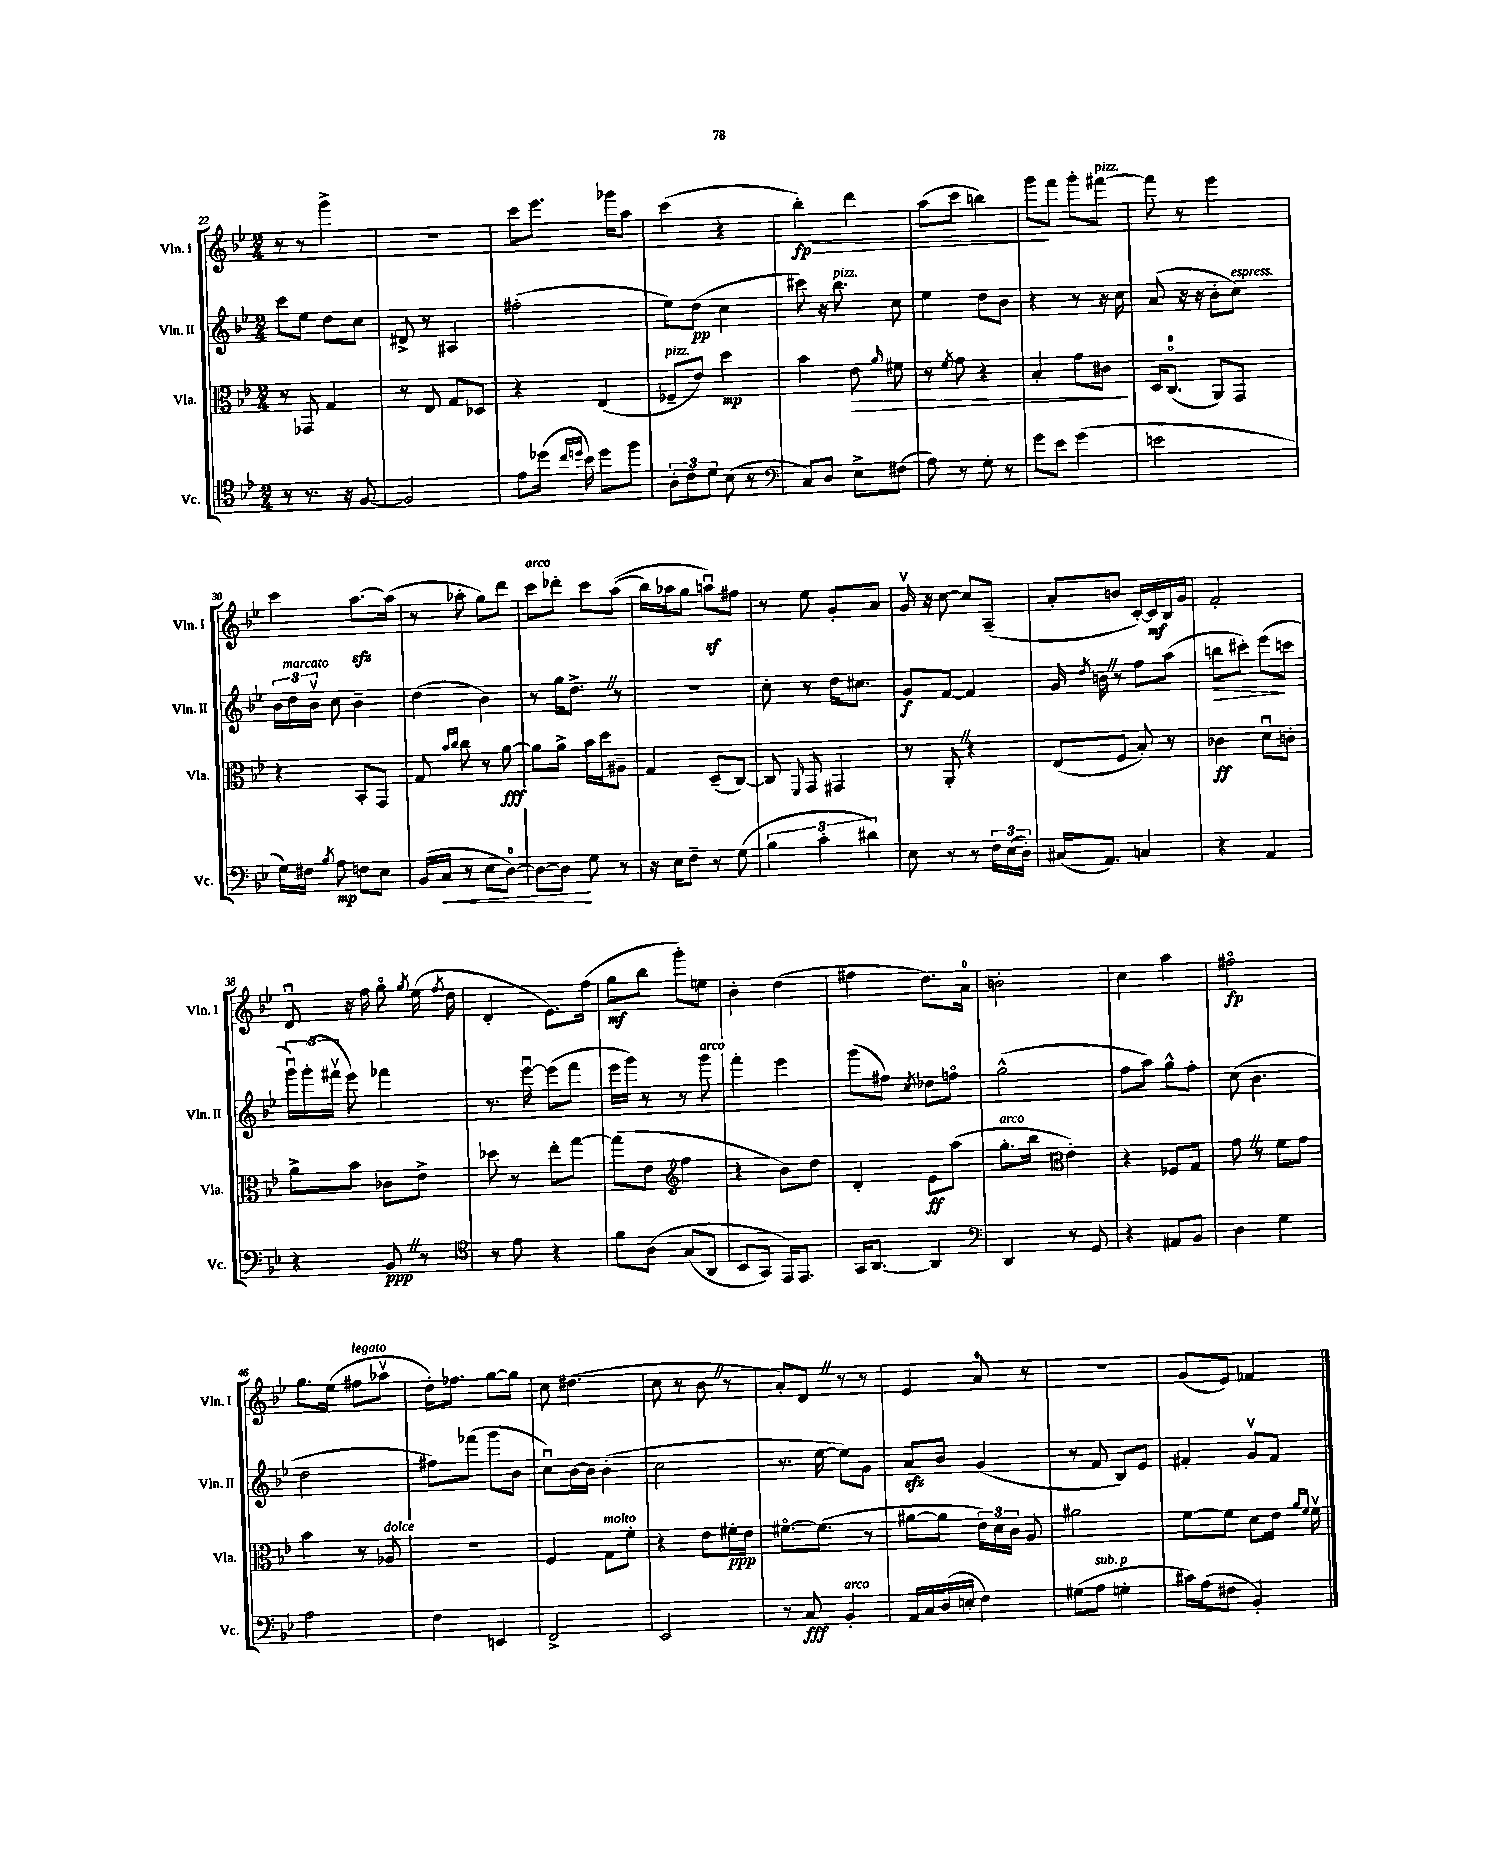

**kern	**kern	**kern	**kern
*staff4	*staff3	*staff2	*staff1
*clefC4	*clefC3	*clefG2	*clefG2
*k[b-e-]	*k[b-e-]	*k[b-e-]	*k[b-e-]
*M2/4	*M2/4	*M2/4	*M2/4
8r	8r	8ccc	8r
8.r	8GG-	8ee-	8r
.	4G	8dd	4ggg^
16r	.	.	.
[8F	.	8cc	.
=	=	=	=
2F]	8r	8d#^	2r
.	8E-	8r	.
.	8G	4A#	.
.	8D-	.	.
=	=	=	=
8e-	4r	(2ff#'	8ccc
(16dd-	.	.	8.eee-
16qqcc	.	.	.
16qqdd	.	.	.
16b-)	.	.	.
8dd	(4E-	.	.
.	.	.	16ggg-
8ff	.	.	8aa
=	=	=	=
12A'	8F-~	8ee-)	(4ccc
12c	.	.	.
.	8e-)	(8dd	.
12d	.	.	.
(8B-	4dd	4cc	4r
8r	.	.	.
=	=	=	=
*clefF4	*	*	*
8C)	4b-	8ccc#)	4bb-')
8D	.	16r	.
.	.	8.bb-	.
8E-^	8e-	.	4ddd
.	16qqa	.	.
(8F#	8f#	8cc	.
=	=	=	=
8A)	8r	4ee-	(8aa
.	8qf	.	.
8r	8g	.	8ccc
8G'	4r	8dd	4bb)
8r	.	8b-	.
=	=	=	=
8g	4B-'	4r	8ggg
8e-	.	.	8fff
(4g	8g	8r	8ggg'
.	8c#	16r	[8fff#
.	.	16cc	.
=	=	=	=
2e	16D	(8a	8fff#]
.	(8.Co	.	.
.	.	16r	8r
.	.	16r	.
.	8AA)	8b-'	4eee-
.	8GG	8cc)	.
=	=	=	=
16G)	4r	24b-	4ccc
.	.	24dd	.
16F#	.	.	.
.	.	24b-v	.
8qB-	.	.	.
8A	.	8cc	.
8F	8BB-'	4b-~	[8.aa
8E-	8GG	.	.
.	.	.	(16aa]
=	=	=	=
(16BB-	8G	(4dd	8r
16C	.	.	.
.	16qqb-	.	.
.	16qqcc	.	.
8r	8cc	.	8aa-'
8E-	8r	4b-)	8gg)
[8D)	[8a	.	8ddd
=	=	=	=
8D_	8a]	8r	8ccc
8D]	8a^	16gg	8ddd-'
.	.	8.dd^	.
8G	16b-	.	8ccc
.	16dd	.	.
8r	8A#~	8r	&((8aa
=	=	=	=
16r	4G	2r	16bb-)
16E-	.	.	16aa-
8F~	.	.	8gg
8r	(8D~	.	8aau&)
(8G	[8C)	.	8ff#
=	=	=	=
6B-	8C]	8cc'	8r
.	16qqFF	.	.
.	8GG	8r	8ee-
6c'	.	.	.
.	4GG#	16dd	8g'
.	.	8.cc#	.
6d#)	.	.	.
.	.	.	8a
=	=	=	=
8E-	8r	8g	16gv
.	.	.	16r
8r	8AA'	[8f	[8cc
8r	4r	4f]	8cc]
24F	.	.	(8A~
(24E-	.	.	.
24D')	.	.	.
=	=	=	=
(16C#	(8E-	16g	8a'
.	.	8qdd	.
8.AA)	.	16b	.
.	8F	8r	8b
4C	8B-')	8ff	[16c')
.	.	.	16c]
.	8r	(8aa	16B-
.	.	.	16g
=	=	=	=
4r	4c-	8bb	2f'
.	.	8ccc#')	.
4AA	8du	(8eee-	.
.	8c'	8ccc	.
=	=	=	=
4r	8a^	24gggu)	8du
.	.	(24ggg'	.
.	.	24fff#v	.
.	8b-	8eee-)	16r
.	.	.	16ff
8BB-	8c-	4fff-	8ggo
.	.	.	8qgg
8r	8e-^	.	(16ee-
.	.	.	8qff
.	.	.	16dd
=	=	=	=
*clefC4	*	*	*
8r	8dd-	8.r	4d'
8e-	8r	.	.
.	.	[16eee-u	.
4r	8ee-'	(8eee-]	8.e-)
.	[8gg	8fff	.
.	.	.	(16ff
=	=	=	=
8f	(8gg]	16eee-	8gg
.	.	16ggg)	.
&(8A	8e-	8r	8bb-
*	*clefG2	*	*
(8G	4ff	8r	8ggg')
8AA	.	8ggg	8ee
=	=	=	=
8BB-	4r	4fff'	4b-'
8GG)	.	.	.
16EE-&)	8b-)	4eee-	(4dd
8.EE-	.	.	.
.	8dd	.	.
=	=	=	=
16GG	4d'	(8ggg	4ff#
[8.AA	.	.	.
.	.	8ff#)	.
.	.	8qcc	.
4AA]	8e-	8dd-	8.dd)
.	(8aa	8ffo	.
.	.	.	16a
=	=	=	=
*clefF4	*	*	*
4DD	8.gg'	(2gg^^	2b'
.	16bb-	.	.
*	*clefC3	*	*
8r	4e-')	.	.
8GG	.	.	.
=	=	=	=
4r	4r	8ff	4cc
.	.	8aa)	.
8AA#	8F-	8gg^^	4aa
8BB-	8G	8ff'	.
=	=	=	=
4D	8g	(8cc	2ff#o
.	8r	4.b-	.
4G	8f	.	.
.	8g	.	.
=	=	=	=
2A	4b-	2dd	8.gg
.	.	.	(16ee-
.	8r	.	8ff#
.	8A-	.	8aa-v
=	=	=	=
4F	2r	8ff#)	16dd')
.	.	.	8.ff-
.	.	(8fff-	.
4EE	.	8ggg	[8gg
.	.	8b-	8gg]
=	=	=	=
2FF^	4F	8ccu)	8cc
.	.	[16b-	(4.dd#
.	.	16b-]	.
.	8G	(4b-'	.
.	8f'	.	.
=	=	=	=
2EE-	4r	2cc	8cc
.	.	.	8r
.	8e-	.	8b-
.	16f#'	.	8r
.	16e-	.	.
=	=	=	=
8r	[8.f#o	8.r	8a')
8C	.	.	8d
.	(8.f#]	[16ee-	.
4BB-'	.	8ee-])	8r
.	8r	8g	8r
=	=	=	=
16AA	[8a#	8a	4e-
16C	.	.	.
(16D	8a#]	8b-	.
16E'	.	.	.
4F)	24e-)	(4g	8a
.	24d	.	.
.	24c	.	.
.	8A	.	8r
=	=	=	=
(8G#	2a#	8r	2r
8A	.	8f	.
4G'	.	8B-)	.
.	.	8e-	.
=	=	=	=
16c#)	[8f	4f#'	(8g
(16A	.	.	.
8F#	8f]	.	8e-)
4BB-')	8d	8gv	4f-
.	16e-	8f#	.
.	16qqa	.	.
.	16qqf	.	.
.	16fv	.	.
==	==	==	==
*-	*-	*-	*-
